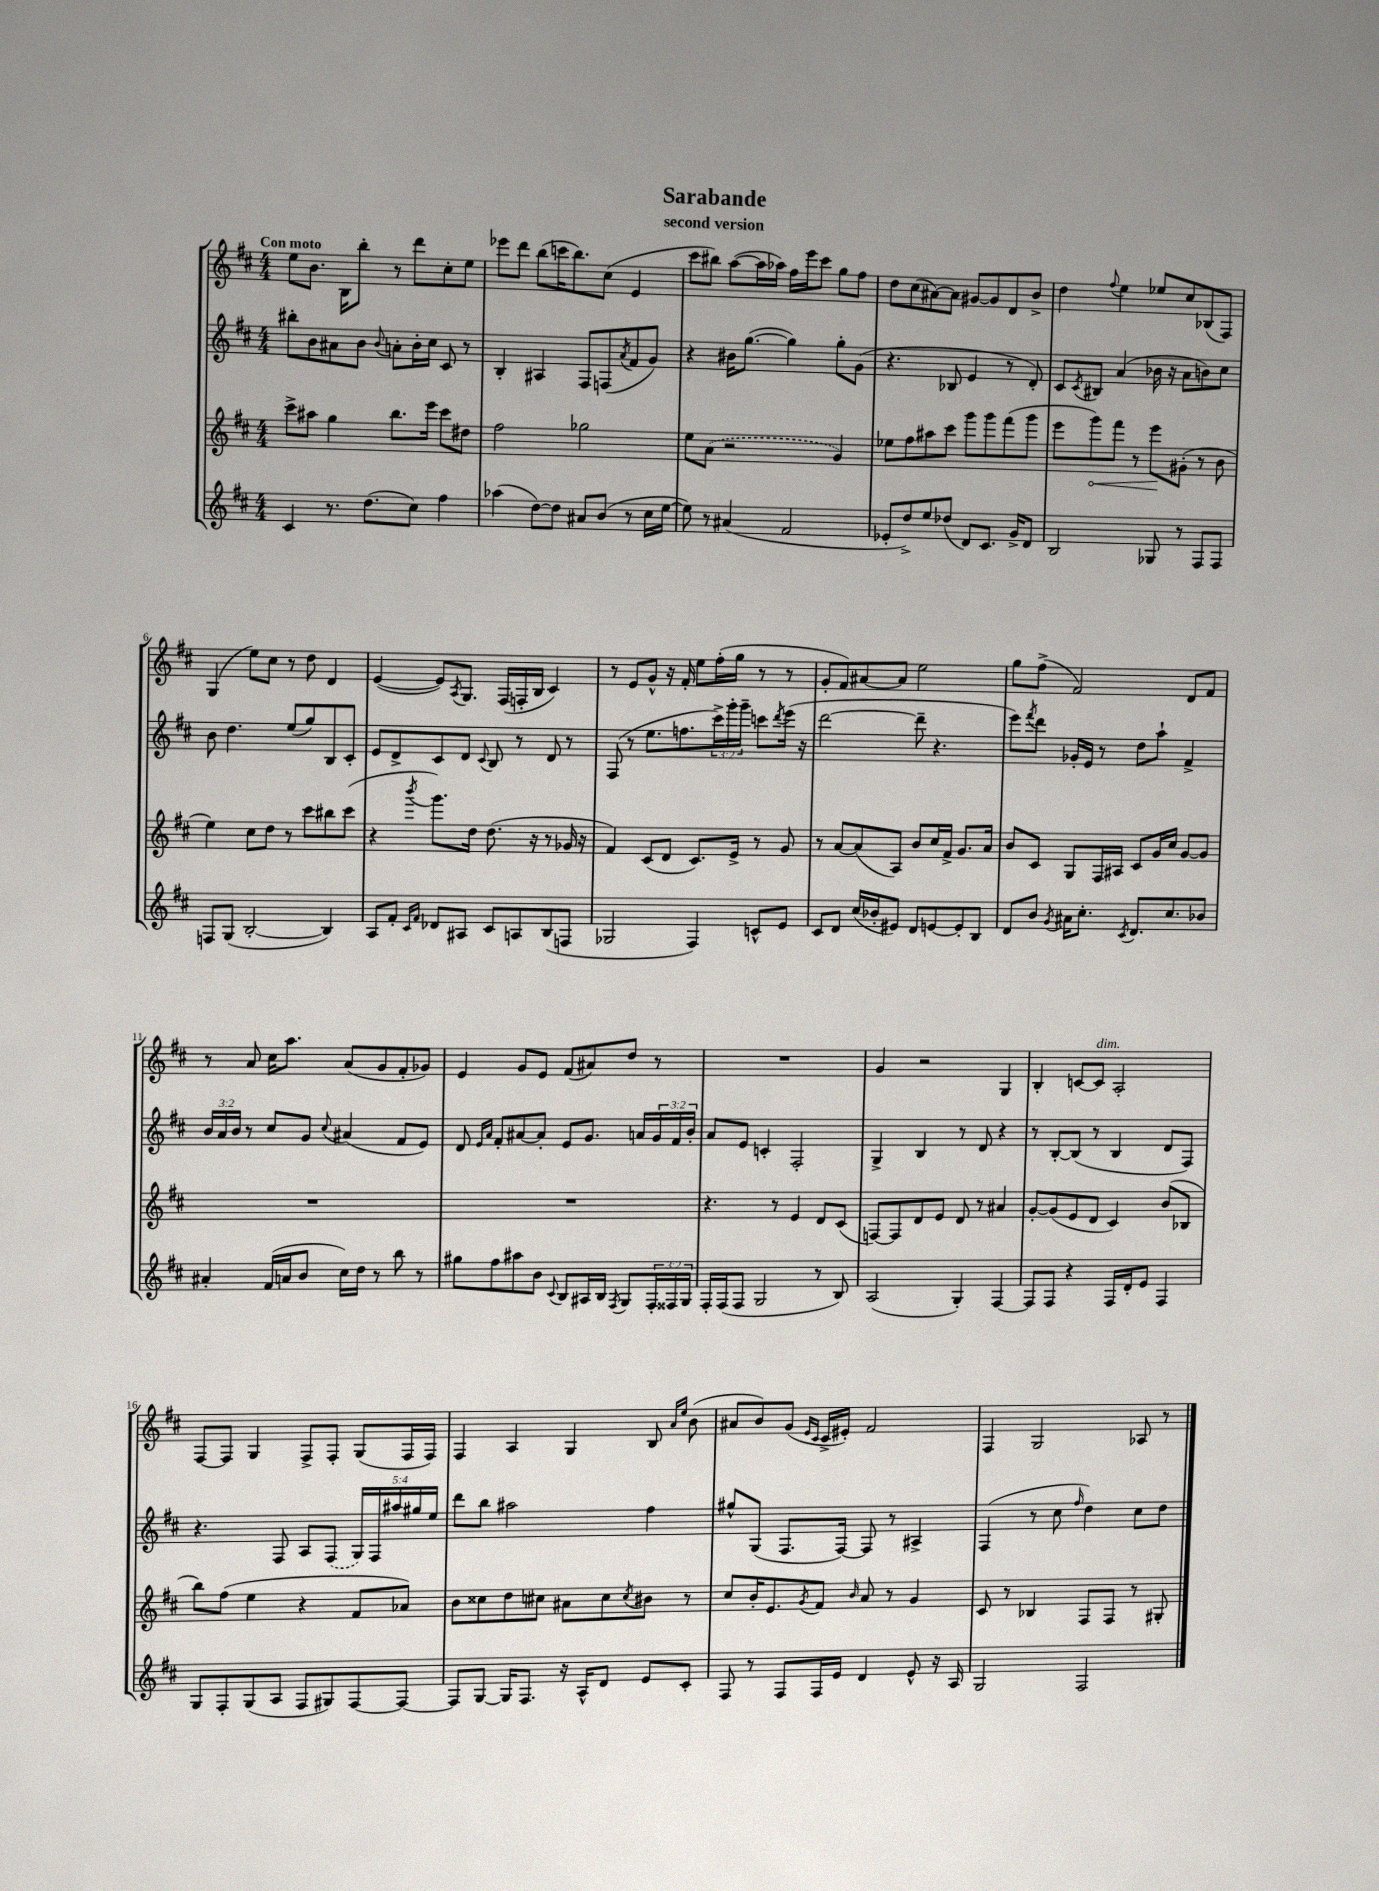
\header { title = "Sarabande" subtitle = "second version" }
<<
\new StaffGroup <<
\new Staff = "s0" {
    \clef treble \key d \major \numericTimeSignature \time 4/4 \tempo "Con moto"
    e''8 b'8. b16 b''8-. r8 d'''8 cis''8-. e''8 |
    ees'''8 d'''8 b''8( c'''16 b''8.) cis''8( e'4 |
    cis'''8 bis''8) a''8~( a''16 aes''16) fis''16 e'''16 cis'''8 g''8 fis''8 |
    d''8 cis''8( ais'8~) ais'8 gis'8~ gis'8 d'8 b'8-> |
    d''4 \appoggiatura { fis''8 } e''4 ees''8 cis''8 bes8( fis8) |
    g4( e''8) cis''8 r8 d''8 d'4 |
    e'4~( e'8) \acciaccatura { a8 } g8. fis16( f16-. b16 cis'4) |
    r8 e'8 g'8-^ r16 fis'16-. e''8 fis''16-.( g''16 r8 r8 |
    g'8-. fis'8) ais'8~ ais'8 e''2 |
    g''8 fis''8->( fis'2) d'8 fis'8 |
    r8 a'8 cis''16 a''8. a'8( g'8 fis'8-. ges'8) |
    e'4 g'8 e'8 fis'8( ais'8) d''8 r8 |
    R1 |
    g'4 r2 g4 |
    b4-. c'8~ c'8^\markup { \italic "dim." } a2-. |
    fis8~ fis8 g4 fis8-> fis8-. g8( fis16 fis16) |
    fis4 a4 g4 b8 \grace { a'16 e''16 } b'8( |
    ais'8 b'8) g'8( \grace { e'16 cis'16 } cis'16-> eis'16-.) fis'2 |
    fis4 g2 aes8 r8 \bar "|." |
}
\new Staff = "s1" {
    \clef treble \key d \major \numericTimeSignature \time 4/4 \override Staff.TupletNumber.text = #tuplet-number::calc-fraction-text
    bis''8-. b'8 ais'8 b'8 \appoggiatura { b'8 } a'8-. b'16-. cis''16 cis'8 r8 |
    b4-. ais4 fis8 f8( \acciaccatura { a'8 } fis'8 g'8) |
    r4 bis'16 g''8.~( g''4) g''8-. g'8( |
    r4. bes8 e'4 r8 d'8-.) |
    cis'8 \acciaccatura { cis'8 } bis8 a'4( bes'16 r16 a'8 b'8) cis''8 |
    b'8 d''4. e''8( g''8) b8 cis'8-. |
    e'8 d'8-> cis'8 d'8 \appoggiatura { cis'8 } b8 r8 d'8 r8 |
    fis8( r8 e''8. f''8. \tuplet 3/2 { cis'''16->) g'''16-. g'''16-- } c'''8 \acciaccatura { d'''8 } e'''16( r16 |
    d'''2~ d'''8-- r4. |
    e'''8) \acciaccatura { fis'''8 } d'''8 ges'16-. e'16 r8 d''8 a''8-! fis'4-> |
    \tuplet 3/2 { b'16 a'16 b'16 } r8 cis''8 g'8 \appoggiatura { cis''8 } ais'4( fis'8 e'8) |
    d'8 \grace { e'16 a'16 } fis'8-. ais'8~ ais'8-. e'8 g'8. a'16 \tuplet 3/2 { g'16 fis'16 b'16-. } |
    a'8 e'8 c'4-. fis2-. |
    g4-> b4 r8 d'8 r4 |
    r8 b8~-. b8( r8 b4 d'8 fis8) |
    r4. fis8 a8 \once \slurDashed fis8( \tuplet 5/4 { g16) fis16 ais''16 gis''16 e''16 } |
    d'''8 b''8 ais''2 fis''4 |
    gis''8-^ g8( fis8. fis16~) fis8 r8 ais4-> |
    fis4( r8 cis''8 \grace { fis''16 } d''4) cis''8 d''8 \bar "|." |
}
\new Staff = "s2" {
    \clef treble \key d \major \numericTimeSignature \time 4/4
    cis'''8-> ais''8 g''4 b''8. e'''16 cis'''8 dis''8 |
    fis''2 ges''2 |
    e''8 \once \slurDashed a'8( r2 g'4) |
    ees''8 fis''8 ais''8 cis'''8 g'''8 g'''8 fis'''8( g'''8 |
    e'''8 \once \override Hairpin.circled-tip = ##t g'''8\<) fis'''8 r8 e'''8\! gis'8-.( r8 b'8 |
    e''4) cis''8 d''8 r8 cis'''8 bis''8 cis'''8( |
    r4 \acciaccatura { b'''8 } g'''8.) d''16 d''8.( r16 r8 ges'16 r16 |
    fis'4) cis'8( d'8 cis'8.) e'16-> r8 g'8 |
    r8 a'8~ a'8( a8) b'8 cis''16 fis'16-> g'8. a'16 |
    b'8 cis'8 g8 fis16 ais16 cis'8 g'16 cis''16 g'8~ g'8 |
    R1 |
    R1 |
    r4. r8 e'4 d'8 cis'8( |
    f8~) f8 d'8 e'8 d'8 r8 ais'4 |
    g'8~-. g'8( e'8 d'8 cis'4) b'8( bes8 |
    b''8) fis''8( e''4 r4 fis'8 aes'8) |
    b'8 cisis''8 d''8 cis''8 ais'8 cis''8 \acciaccatura { cis''8 } bis'8 r8 |
    cis''8 b'16-. e'8. \acciaccatura { g'8 } fis'8 \grace { b'16 } a'8 r8 g'4 |
    cis'8 r8 bes4 fis8 fis8 r8 gis8-. \bar "|." |
}
\new Staff = "s3" {
    \clef treble \key d \major \numericTimeSignature \time 4/4 \override Staff.TupletNumber.text = #tuplet-number::calc-fraction-text
    cis'4 r8. d''8.( cis''8) fis''4 |
    aes''4( d''8~) d''8 ais'8 b'8( r8 cis''16 e''16~ |
    e''8) r8 ais'4( fis'2 |
    ees'8-. d''8->) e''8 des''8( d'8) cis'8. g'16-> d'8 |
    b2 ges8 r8 fis8 fis8 |
    f8 g8( b2~-. b4) |
    a8 fis'8-. \grace { cis'16 fis'16 } des'8 ais8 cis'8 a8 b8( f8 |
    ges2 fis4) c'8-^ e'8 |
    cis'8 d'8 cis''16( bes'16-. eis'8) d'8 e'8~ e'8-. b8 |
    d'8 b'8 \acciaccatura { g'8 } ais'16 cis''8.-. \acciaccatura { cis'8 } d'8. cis''8. bes'8 |
    ais'4-. fis'16( a'16 b'8 cis''16) d''16 r8 b''8 r8 |
    gis''8 fis''8 ais''8 b'8 \appoggiatura { cis'8 } b8 ais16 b16 \acciaccatura { fis8 } g8 \tuplet 3/2 { fis16-. fisis16 g16 } |
    fis16-. fis16( fis8 g2 r8 b8) |
    a2( g4-.) fis4~ |
    fis8 fis8 r4 fis16 d'16-. e'8 fis4 |
    g8 fis8-. g8( a8 fis8 gis8) fis8~ fis8~ |
    fis8 g8~ g16 fis8. r16 a16-^ d'8 e'8 cis'8-. |
    fis8 r8 fis8 fis16 e'16 d'4 e'8-^ r16 a16 |
    g2 fis2 \bar "|." |
}
>>
>>
